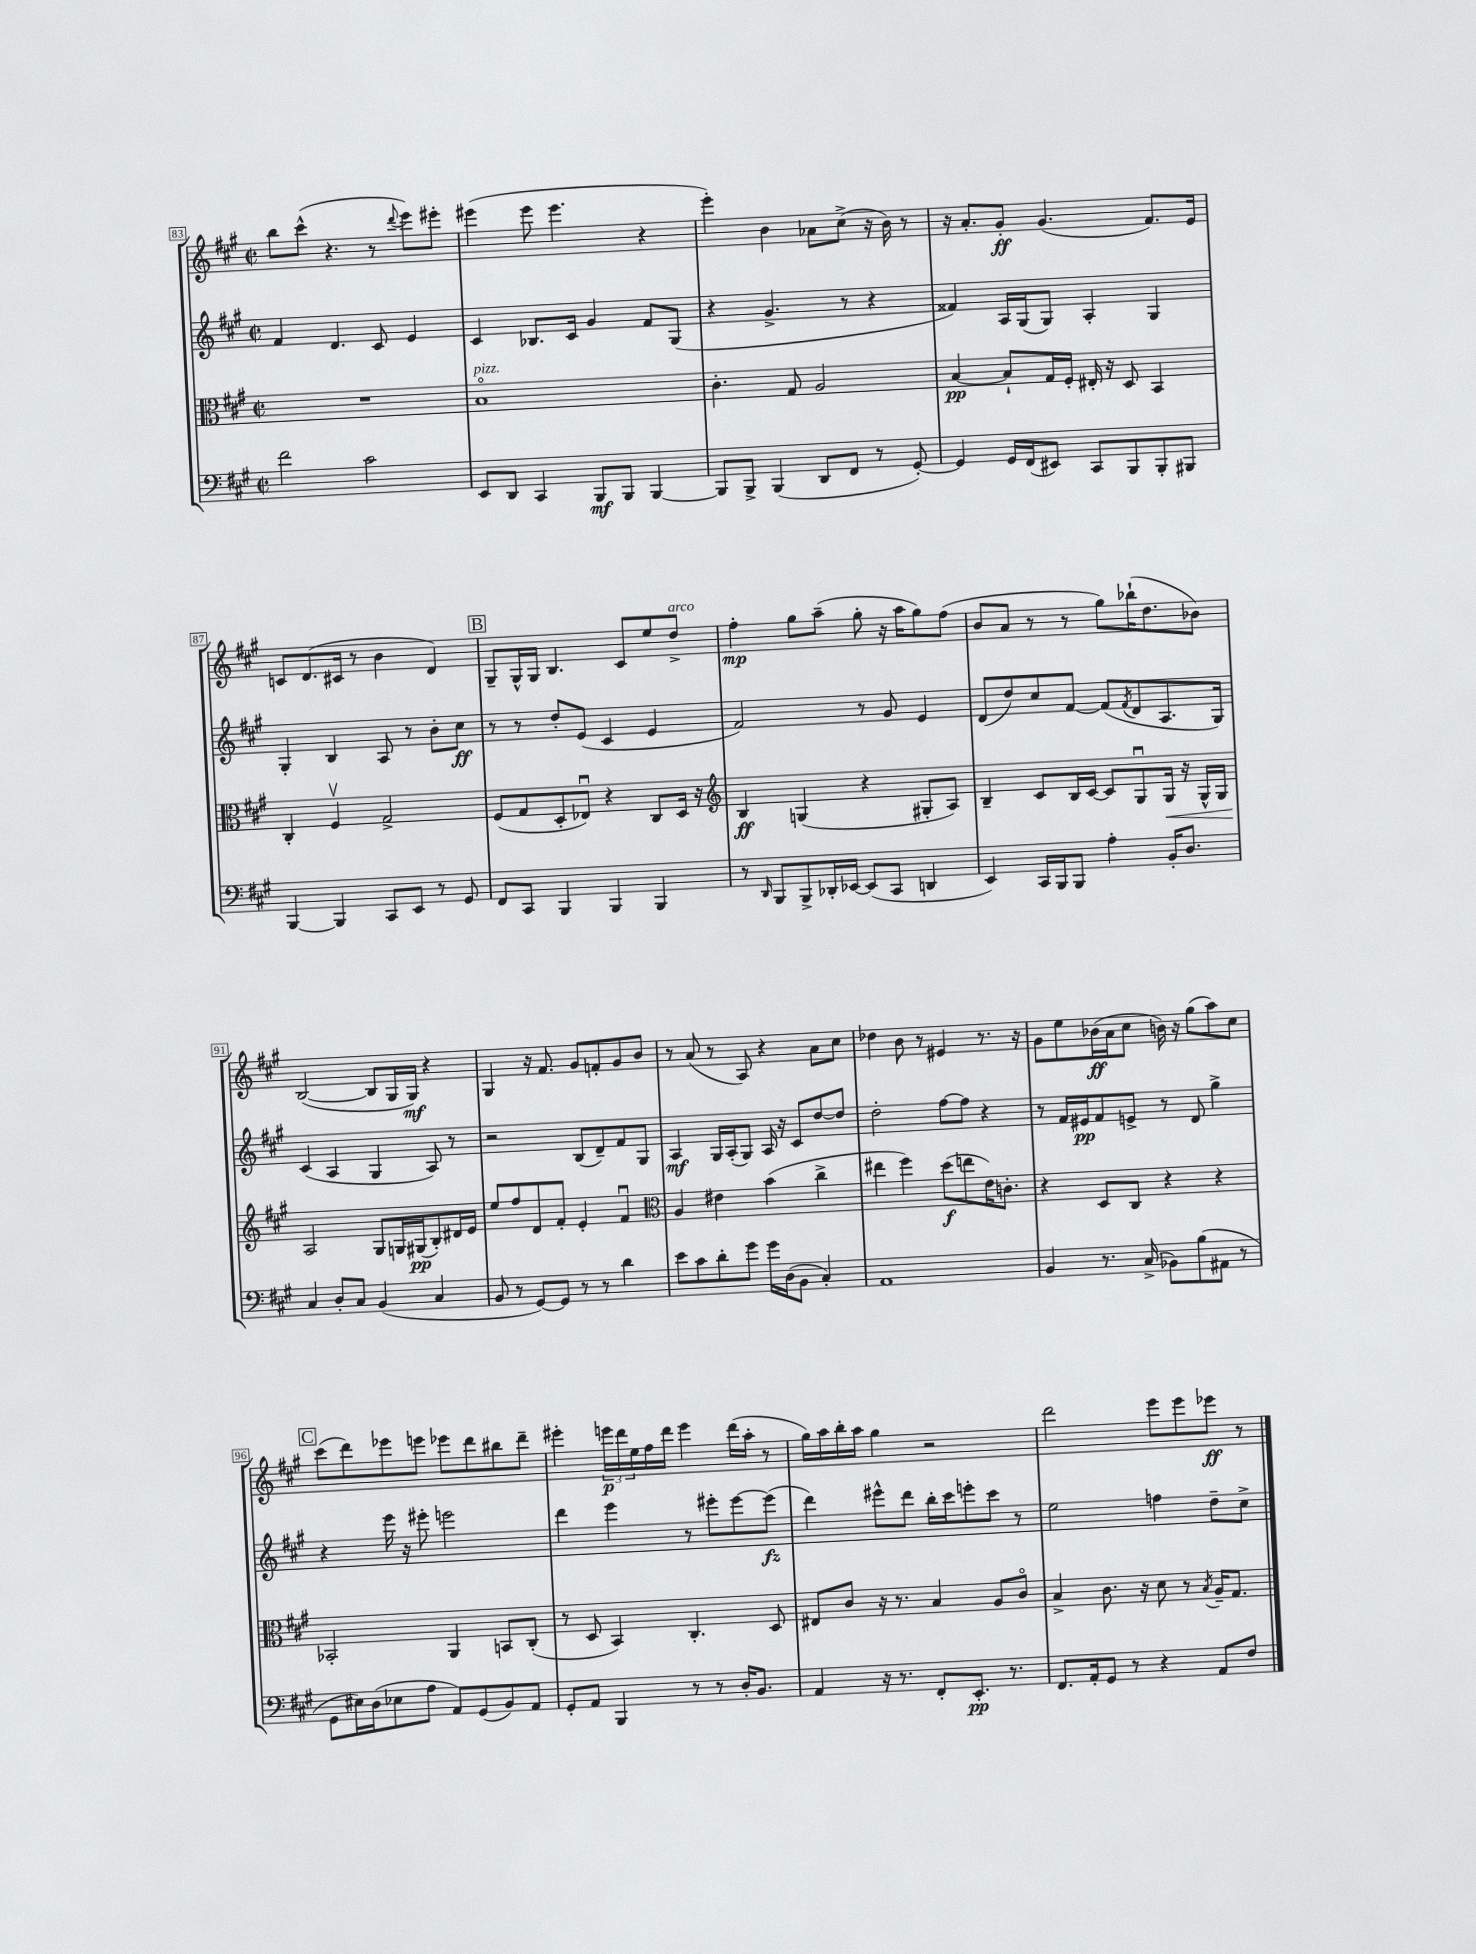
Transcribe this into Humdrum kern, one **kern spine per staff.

**kern	**kern	**kern	**kern
*staff4	*staff3	*staff2	*staff1
*clefF4	*clefC3	*clefG2	*clefG2
*k[f#c#g#]	*k[f#c#g#]	*k[f#c#g#]	*k[f#c#g#]
*M2/2	*M2/2	*M2/2	*M2/2
*met(c|)	*met(c|)	*met(c|)	*met(c|)
2f#	1r	4f#	8bb
.	.	.	(8ccc#^^
.	.	4.d	4.r
2c#	.	.	.
.	.	8c#	8r
.	.	.	8qqddd
.	.	4e	8eee)
.	.	.	8eee#'
=	=	=	=
8EE	1Bo	4c#	(4eee#
8DD	.	.	.
4CC#	.	8.B-	8eee#
.	.	.	4.eee#
.	.	16c#	.
8BBB	.	4g#	.
8BBB	.	.	.
[4BBB	.	8f#	4r
.	.	(8G#	.
=	=	=	=
8BBB]	4.c#'	4r	4eee')
8BBB^	.	.	.
(4BBB	.	4.g#^	4b
.	8G#	.	.
8DD	2A	.	8a-
8FF#	.	8r	(8cc#^
8r	.	4r	16r
.	.	.	16b)
[8GG#')	.	.	8r
=	=	=	=
4GG#]	[4B	4f##)	16r
.	.	.	8.a'
16GG#	8B`]	16A	8g#'
(16FF#	.	(16G#	.
8EE#)	16G#	8G#)	(4.g#
.	16F#'	.	.
8CC#	16E#'	4A'	.
.	16r	.	.
8BBB	8D	.	.
8BBB'	4BB	4G#	8.f#)
8BBB#	.	.	.
.	.	.	16e
=	=	=	=
[4BBB	4C#'	4G#'	8c
.	.	.	(8.d
4BBB]	4F#v	4B	.
.	.	.	16c#
.	.	.	8r
8CC#	2G#^	8A	4b
8EE	.	8r	.
8r	.	8b'	4d)
8GG#	.	8cc#	.
=	=	=	=
8FF#	(8F#	8r	8G#~
8CC#	8G#	8r	16G#^^
.	.	.	16G#
4BBB	8D'	8dd'	4.B
.	8E-u)	(8e	.
4BBB	4r	4c#	.
.	.	.	8c#
4BBB	8C#	4e	8ee
.	16D	.	8dd^
.	16r	.	.
=	=	=	=
*	*clefG2	*	*
8r	4B	2f#)	4ff#'
16qqDD	.	.	.
8BBB	.	.	.
8BBB^	(4G	.	8gg#
16DD-'	.	.	(8aa~
[16EE-	.	.	.
(8EE-]	4r	8r	8gg#'
8CC#	.	8g#	16r
.	.	.	16aa
4DD	8G#'	4e	8gg#)
.	8A)	.	(8ff#
=	=	=	=
4EE)	4B~	(8d	8b
.	.	8dd)	8a
16CC#	8c#	8cc#	8r
16BBB	.	.	.
8BBB	16B	[8f#	8r
.	[16c#	.	.
4A'	8c#]	(8f#]	8gg#)
.	.	8qf#	.
.	8G#u	8d	(16bb-`
.	.	.	8.dd
16BB'	16G#	8.A	.
8.D	16r	.	.
.	16G#^^	.	8b-)
.	16G#	16G#)	.
=	=	=	=
4C#	2A	(4c#	([2B
8D'	.	4A	.
8C#	.	.	.
(4BB	8G#	4G#	8B]
.	16G	.	16G#
.	(16G#	.	16G#)
4C#	8B')	8A)	4r
.	16d#	8r	.
.	16e	.	.
=	=	=	=
8BB	8ee	2r	4G#
8r	8ff#	.	.
[8GG#)	8d	.	16r
.	.	.	8.f#
8GG#]	8f#'	.	.
8r	4e'	(8B	8g#
8r	.	8d~)	8f'
4d	4f#u	8f#	8g#
.	.	8G#	8b
=	=	=	=
*	*clefC3	*	*
8e	4A	4A	8r
8c#	.	.	(8a
8d'	4e#	16G#	8r
.	.	(16A'	.
8g#	.	8G#)	8A)
16g#	(4b	16A	4r
(16D	.	16r	.
8BB	.	8c#	.
4C#')	4cc#^	[8dd	8a
.	.	8dd]	8cc#
=	=	=	=
1AA	4ee#	2dd'	4dd-
.	4ff#)	.	8b
.	.	.	8r
.	(8dd	[8ff#	4e#
.	8ee	8ff#]	.
.	16e)	4r	8.r
.	8.c'	.	.
.	.	.	16r
=	=	=	=
4BB	4r	8r	8g#
.	.	16f#	8ee
.	.	16e#	.
8.r	8D	8f#	(16b-
.	.	.	16a
.	8C#	8e^	8cc#
(16C#^	.	.	.
8BB-)	4r	8r	16b)
.	.	.	16r
(8B	.	8d	(8gg#
8AA#	4r	4gg#^	8aa)
8r	.	.	8cc#
=	=	=	=
8GG#	2BB-'	4r	(8ccc#
16E#)	.	.	8ddd)
(16D	.	.	.
8E-	.	16eee	8eee-
.	.	16r	.
8A	.	8eee#'	8eee
8AA)	4AA	2eee	8eee-
(8GG#	.	.	8ddd
8BB)	8BB	.	8bb#
8AA	(8C#'	.	8ddd~
=	=	=	=
8GG#'	8r	4ddd	4eee#'
8AA	8D	.	.
4BBB	4BB)	4eee	24eee
.	.	.	24ddd
.	.	.	24ee
.	.	.	16ff#
.	.	.	16ddd
8r	4.C#'	8r	4eee
8r	.	8eee#'	.
16D'	.	[8eee#	(16ddd
8.BB	.	.	16aa'
.	8D	(8eee#]	8r
=	=	=	=
4AA	8E#	4ddd)	16gg#)
.	.	.	16aa
.	8c#	.	16bb'
.	.	.	16aa
16r	16r	8eee#^^	4gg#
8.r	8.r	.	.
.	.	8ddd	.
8FF#'	4B	16bb'	2r
.	.	16ccc#	.
8.EE'	.	8eee'	.
.	8A	8ccc#	.
8.r	.	.	.
.	8c#o	8r	.
=	=	=	=
8.FF#	4B^	2ee	2ddd
16AA'	.	.	.
8GG#	8.c#	.	.
8r	.	.	.
.	16r	.	.
4r	8d	4ff	8eee
.	8r	.	8eee
.	8qB	.	.
8AA	16A~	8dd~	8eee-
.	8.G#	.	.
8F#	.	8cc#^	8r
==	==	==	==
*-	*-	*-	*-
